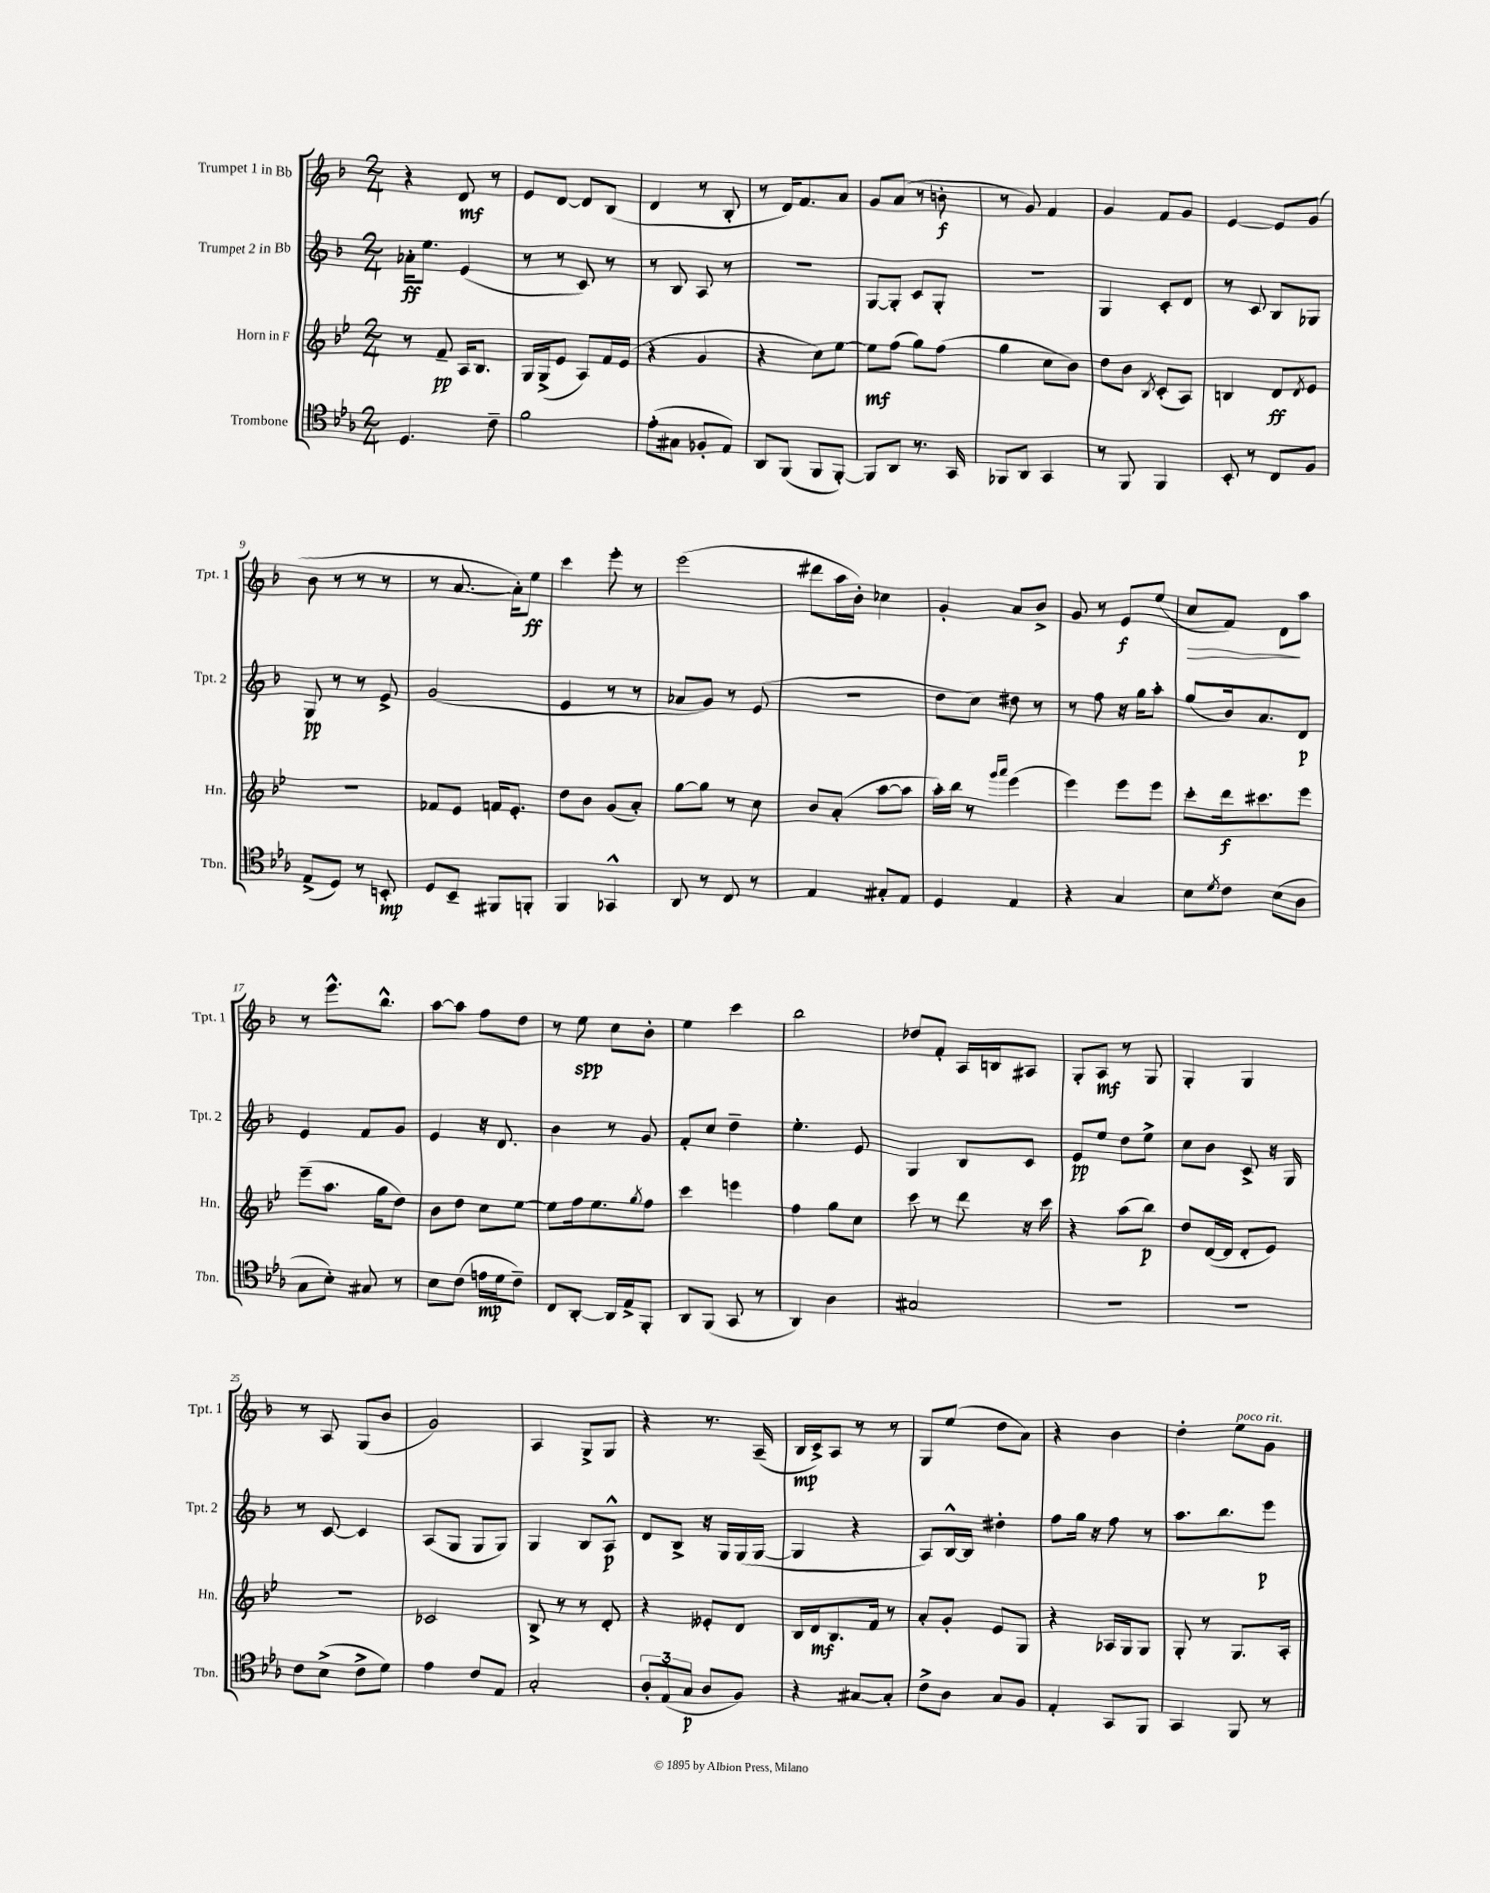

**kern	**dynam	**kern	**dynam	**kern	**dynam	**kern	**dynam
*part4	*part4	*part3	*part3	*part2	*part2	*part1	*part1
*staff4	*staff4	*staff3	*staff3	*staff2	*staff2	*staff1	*staff1
*I"Trombone	*	*I"Horn in F	*	*I"Trumpet 2 in Bb	*	*I"Trumpet 1 in Bb	*
*I'Tbn.	*	*I'Hn.	*	*I'Tpt. 2	*	*I'Tpt. 1	*
*clefC4	*	*clefG2	*	*clefG2	*	*clefG2	*
*k[b-e-a-]	*	*k[b-e-]	*	*k[b-]	*	*k[b-]	*
*M2/4	*	*M2/4	*	*M2/4	*	*M2/4	*
=1	=1	=1	=1	=1	=1	=1	=1
4.D/	.	8r	.	16a-X'\KL	ff	4r	.
.	.	.	.	8.ee\J	.	.	.
.	.	8f~/	pp	.	.	.	.
.	.	16A/KL	.	(4e/	.	8d/	mf
.	.	8.B-/J	.	.	.	.	.
8c~\	.	.	.	.	.	8r	.
=2	=2	=2	=2	=2	=2	=2	=2
2f\	.	16G/LL	.	8r	.	8e/L	.
.	.	(16G^/J	.	.	.	.	.
.	.	8e-/J	.	8r	.	[8d/J	.
.	.	8A/L)	.	8c/)	.	8d/L]	.
.	.	16f/L	.	8r	.	(8B-/J	.
.	.	(16e-/JJ	.	.	.	.	.
=3	=3	=3	=3	=3	=3	=3	=3
(8e-'\L	.	4r	.	8r	.	4d/	.
8G#X\J	.	.	.	8B-/	.	.	.
8F-X'/L	.	4g/	.	8A/	.	8r	.
8E-/J)	.	.	.	8r	.	8B-'/	.
=4	=4	=4	=4	=4	=4	=4	=4
8AA-/L	.	4r	.	2r	.	8r	.
(8FF/J	.	.	.	.	.	16d/KL)	.
.	.	.	.	.	.	8.f/	.
8FF/L	.	8cc\L)	.	.	.	.	.
[8FF'/J)	.	[8ee-\J	.	.	.	8a/J	.
=5	=5	=5	=5	=5	=5	=5	=5
8FF/L]	.	8ee-\L]	mf	[8G/L	.	8g/L	.
8AA-/J	.	(8ff\J	.	8G'/J]	.	(8a/J	.
8.r	.	8gg\L)	.	8c/L	.	8r	.
.	.	(8ff\J	.	8G'/J	.	8bn'\	f
16GG/	.	.	.	.	.	.	.
=6	=6	=6	=6	=6	=6	=6	=6
8FF-X/L	.	4gg\	.	2r	.	8r	.
8AA-/J	.	.	.	.	.	8g/)	.
4GG/	.	8cc\L	.	.	.	4f/	.
.	.	8b-\J)	.	.	.	.	.
=7	=7	=7	=7	=7	=7	=7	=7
8r	.	8dd\L	.	4G/	.	4g/	.
8FF/	.	8b-\J	.	.	.	.	.
.	.	8qB-/	.	.	.	.	.
4FF/	.	(8c'/L	.	8c'/L	.	8f/L	.
.	.	8A/J)	.	8d/J	.	8g/J	.
=8	=8	=8	=8	=8	=8	=8	=8
8BB-'/	.	4Bn/	.	8r	.	[4e/	.
8r	.	.	.	8c/	.	.	.
8C/L	.	8d/L	ff	8B-/L	.	8e/L]	.
.	.	8qd/	.	.	.	.	.
8F/J	.	8e-/J	.	8G-X/J	.	(8g/J	.
!!LO:LB:g=z
=9	=9	=9	=9	=9	=9	=9	=9
(8E-^/L	.	2r	.	8G/	pp	8b-\	.
8D/J)	.	.	.	8r	.	8r	.
8r	.	.	.	8r	.	8r	.
8BBn'/	mp	.	.	8e^/	.	8r	.
=10	=10	=10	=10	=10	=10	=10	=10
8D/L	.	8f-X/L	.	(2g/	.	8r	.
8BB-~/J	.	8e-/J	.	.	.	[8.a/	.
8FF#X/L	.	16fn/KL	.	.	.	.	.
.	.	8.e-'/J	.	.	.	16a'\KL])	.
8FFn'/J	.	.	.	.	.	8ee\J	ff
=11	=11	=11	=11	=11	=11	=11	=11
4FF/	.	8dd\L	.	4e/	.	4ccc\	.
.	.	8b-\J	.	.	.	.	.
4GG-X^^/	.	(8g/L	.	8r	.	8eee'\	.
.	.	8a'/J)	.	8r	.	8r	.
=12	=12	=12	=12	=12	=12	=12	=12
8AA-/	.	[8gg\L	.	8a-X/L	.	(2eee\	.
8r	.	8gg\J]	.	8g/J)	.	.	.
8C/	.	8r	.	8r	.	.	.
8r	.	8cc\	.	(8e/	.	.	.
=13	=13	=13	=13	=13	=13	=13	=13
4E-/	.	8b-/L	.	2r	.	8ddd#X\L	.
.	.	(8a'/J	.	.	.	16aa\L	.
.	.	.	.	.	.	16b-'\JJ)	.
8G#X'/L	.	[8aa\L	.	.	.	4cc-X\	.
8E-/J	.	8aa\J]	.	.	.	.	.
=14	=14	=14	=14	=14	=14	=14	=14
4D/	.	16aa'\LL)	.	8dd\L	.	4g'/	.
.	.	16bb-\JJ	.	.	.	.	.
.	.	8r	.	8cc\J)	.	.	.
.	.	16qqggg/LL	.	.	.	.	.
.	.	16qqaaa/JJ	.	.	.	.	.
4E-/	.	(4eee-\	.	8dd#X\	.	8a/L	.
.	.	.	.	8r	.	8b-^/J	.
=15	=15	=15	=15	=15	=15	=15	=15
4r	.	4eee-\)	.	8r	.	8g/	.
.	.	.	.	8ff\	.	8r	.
4G/	.	8eee-\L	.	16r	.	8e/L	f
.	.	.	.	16gg\KL	.	.	.
.	.	8eee-\J	.	8aa'\J	.	(8ee/J	.
=16	=16	=16	=16	=16	=16	=16	=16
!	!	!	!	!	!	!	!LO:HP:b
8B-\L	.	8ccc'\L	.	(8gg/L	.	8cc/L	>
8qd/	.	.	.	.	.	.	.
8c\J	.	16ddd\k	f	16b-/k)	.	8f/J)	.
.	.	8.ccc#X\	.	8.a/	.	.	.
(8B-\L	.	.	.	.	.	8d\L	.
8A-\J	.	8eee-\J	.	8d/J	p	8aa\J	]
!!LO:LB:g=z
=17	=17	=17	=17	=17	=17	=17	=17
8G\L	.	(8eee-~\L	.	4e/	.	8r	.
8B-'\J)	.	8.aa\J	.	.	.	8.eee^^\L	.
8G#X/	.	.	.	8f/L	.	.	.
.	.	16gg\KL	.	.	.	8.bb-^^\J	.
8r	.	8dd\J)	.	8g/J	.	.	.
=18	=18	=18	=18	=18	=18	=18	=18
8B-\L	.	8b-\L	.	4e/	.	[8aa\L	.
(8c\J	.	8dd\J	.	.	.	8aa\J]	.
16en\LL	mp	8cc\L	.	16r	.	8ff\L	.
16d\J	.	.	.	8.d/	.	.	.
8c~\J)	.	[8ee-\J	.	.	.	8dd\J	.
=19	=19	=19	=19	=19	=19	=19	=19
8C/L	.	8ee-\L]	.	4b-\	.	8r	.
[8AA-'/J	.	16ff\k	.	.	.	8ee\	spp
.	.	8.ee-\	.	.	.	.	.
16AA-/LL]	.	.	.	8r	.	8cc\L	.
16E-^/J	.	.	.	.	.	.	.
.	.	8qgg/	.	.	.	.	.
8FF'/J	.	8ff\J	.	8g/	.	8b-'\J	.
=20	=20	=20	=20	=20	=20	=20	=20
8AA-/L	.	4ccc\	.	8f'/L	.	4ee\	.
(8FF/J	.	.	.	8cc/J	.	.	.
8GG/	.	4eeen\	.	4dd~\	.	4ccc\	.
8r	.	.	.	.	.	.	.
=21	=21	=21	=21	=21	=21	=21	=21
4AA-/)	.	4ff\	.	4.ee'\	.	2bb-\	.
4A-\	.	8gg\L	.	.	.	.	.
.	.	8cc\J	.	8e/	.	.	.
=22	=22	=22	=22	=22	=22	=22	=22
2G#X/	.	8ccc\	.	4G/	.	8dd-X/L	.
.	.	8r	.	.	.	8f'/J	.
.	.	8ddd\	.	8B-/L	.	16A/LL	.
.	.	.	.	.	.	16Bn/J	.
.	.	16r	.	8c/J	.	8A#X/J	.
.	.	16ccc\	.	.	.	.	.
=23	=23	=23	=23	=23	=23	=23	=23
2r	.	4r	.	8e/L	pp	8G'/L	.
.	.	.	.	8ee/J	.	8A/J	mf
.	.	(8aa\L	.	8dd\L	.	8r	.
.	.	8bb-\J)	p	8ee^\J	.	8G/	.
=24	=24	=24	=24	=24	=24	=24	=24
2r	.	8dd/L	.	8cc\L	.	4G'/	.
.	.	([16d/L	.	8b-\J	.	.	.
.	.	16d/JJ]	.	.	.	.	.
.	.	8d'/L	.	8c^/	.	4G/	.
.	.	8e-/J)	.	16r	.	.	.
.	.	.	.	16G/	.	.	.
!!LO:LB:g=z
=25	=25	=25	=25	=25	=25	=25	=25
8c\L	.	2r	.	8r	.	8r	.
(8B-^\J	.	.	.	[8c/	.	8A/	.
8c^\L	.	.	.	4c/]	.	(8G/L	.
8d\J)	.	.	.	.	.	8b-/J	.
=26	=26	=26	=26	=26	=26	=26	=26
4e-\	.	2c-X/	.	(8A/L	.	2g/)	.
.	.	.	.	8G/J	.	.	.
8c/L	.	.	.	8G/L	.	.	.
8E-/J	.	.	.	8G/J)	.	.	.
=27	=27	=27	=27	=27	=27	=27	=27
2G'/	.	8B-^/	.	4G/	.	4A/	.
.	.	8r	.	.	.	.	.
.	.	8r	.	8B-/L	.	8G^/L	.
.	.	8d'/	.	8A^^/J	p	8G/J	.
=28	=28	=28	=28	=28	=28	=28	=28
12A-'/L	.	4r	.	8d/L	.	4r	.
(12E-/	.	.	.	.	.	.	.
.	.	.	.	8B-^/J	.	.	.
12G/J	p	.	.	.	.	.	.
8A-/L	.	8e--X'/L	.	16r	.	8.r	.
.	.	.	.	16G/LL	.	.	.
8F/J)	.	8d/J	.	(16G/	.	.	.
.	.	.	.	[16G/JJ	.	(16A~/	.
=29	=29	=29	=29	=29	=29	=29	=29
4r	.	16B-/LL	.	4G/]	.	16B-/LL	mp
.	.	16d/J	mf	.	.	16c^/J)	.
.	.	8.B-/	.	.	.	8A/J	.
[8G#X/L	.	.	.	4r	.	8r	.
.	.	16f/Jk	.	.	.	.	.
8G#'/J]	.	8r	.	.	.	8r	.
=30	=30	=30	=30	=30	=30	=30	=30
8c^\L	.	8a'/L	.	8A/L)	.	8G/L	.
8A-\J	.	8g'/J	.	[16B-^^/L	.	(8ee/J	.
.	.	.	.	16B-/JJ]	.	.	.
8G/L	.	8e-/L	.	4dd#X'\	.	8dd\L	.
8F/J	.	8G/J	.	.	.	8a\J)	.
=31	=31	=31	=31	=31	=31	=31	=31
4E-'/	.	4r	.	8ff\L	.	4r	.
.	.	.	.	16gg\Jk	.	.	.
.	.	.	.	16r	.	.	.
8GG/L	.	16A-X/LL	.	8ff\	.	4b-\	.
.	.	16G/J	.	.	.	.	.
8FF/J	.	8G/J	.	8r	.	.	.
=32	=32	=32	=32	=32	=32	=32	=32
4GG/	.	8G'/	.	8.aa\L	.	4dd'\	.
.	.	8r	.	.	.	.	.
.	.	.	.	8.bb-\	.	.	.
!	!	!	!	!	!	!LO:TX:a:i:t=poco rit.	!
8FF/	.	8.G/L	.	.	.	8ee\L	.
8r	.	.	.	8eee\J	p	8g\J	.
.	.	16A'/Jk	.	.	.	.	.
==	==	==	==	==	==	==	==
*-	*-	*-	*-	*-	*-	*-	*-
